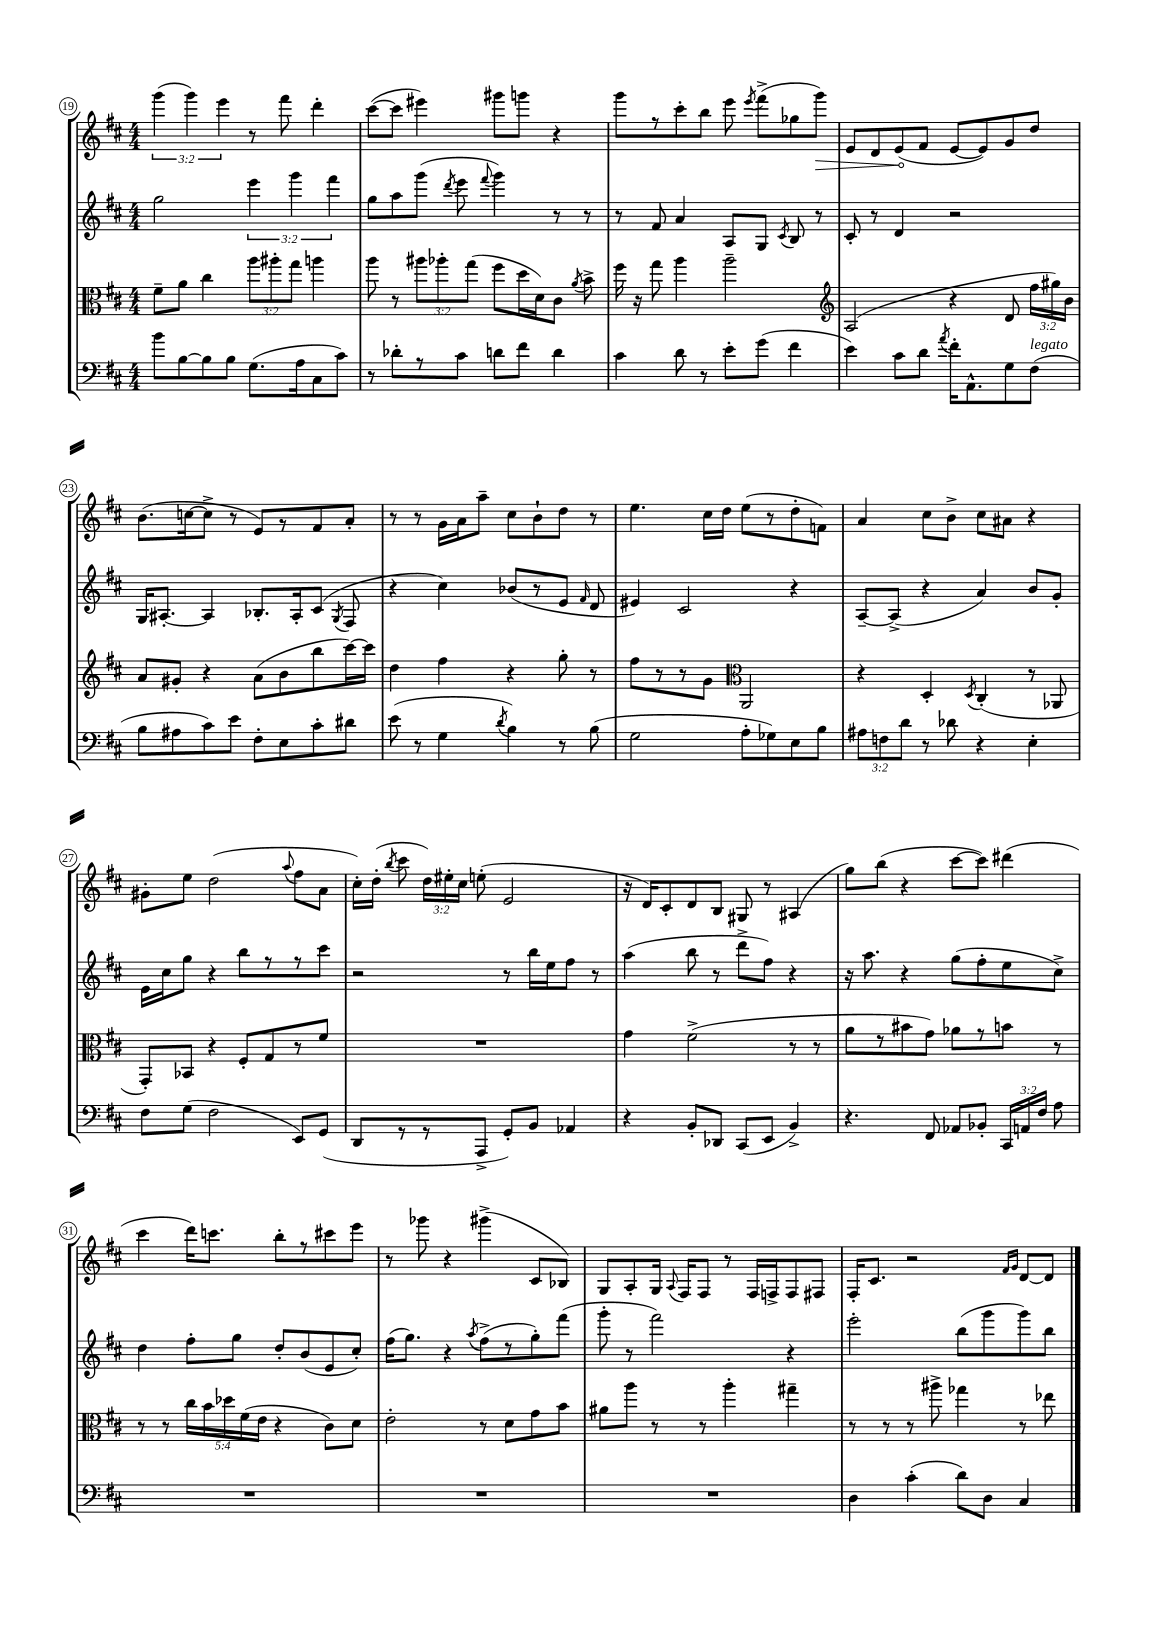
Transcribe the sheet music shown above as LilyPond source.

<<
\new StaffGroup <<
\new Staff = "s0" {
    \clef treble \key d \major \numericTimeSignature \time 4/4 \override Staff.TupletNumber.text = #tuplet-number::calc-fraction-text
    \autoBeamOff \tuplet 3/2 { g'''4( g'''4) e'''4 } r8 fis'''8 d'''4-. |
    cis'''8[~( cis'''8] eis'''4) gis'''8[ g'''8] r4 |
    g'''8[ r8 cis'''8-. b''8] e'''8 \acciaccatura { e'''8 } fis'''8[->( ges''8 \once \override Hairpin.circled-tip = ##t g'''8]\>) |
    e'8[ d'8 e'8\!( fis'8] e'8[~ e'8) g'8 d''8] |
    b'8.[( c''16~ c''8]-> r8 e'8[) r8 fis'8 a'8]-. |
    r8 r8 g'16[ a'16 a''8]-- cis''8[ b'8-! d''8] r8 |
    e''4. cis''16[ d''16] e''8[( r8 d''8-. f'8]) |
    a'4 cis''8[ b'8]-> cis''8[ ais'8] r4 |
    gis'8[-. e''8] d''2( \appoggiatura { a''8 } fis''8[ a'8] |
    cis''16[-.) d''16]-.( \acciaccatura { b''8 } cis'''8 \tuplet 3/2 { d''16[) eis''16-. cis''16] } e''8-.( e'2 |
    r16 d'16[) cis'8-. d'8 b8] gis8 r8 ais4( |
    g''8[) b''8]( r4 cis'''8[~ cis'''8]) dis'''4( |
    cis'''4 d'''16[) c'''8.] b''8[-. r8 cis'''8 e'''8] |
    r8 ges'''8 r4 gis'''4->( cis'8[ bes8]) |
    g8[ a8-. g16] \appoggiatura { a8 } fis16[ fis8] r8 fis16[ f16-> f8 fis8] |
    fis16[-. cis'8.] r2 \grace { fis'16[ g'16] } d'8[~ d'8] \bar "|." |
}
\new Staff = "s1" {
    \clef treble \key d \major \numericTimeSignature \time 4/4 \override Staff.TupletNumber.text = #tuplet-number::calc-fraction-text
    \autoBeamOff g''2 \tuplet 3/2 { e'''4 g'''4 fis'''4 } |
    g''8[ a''8 g'''8]( \acciaccatura { d'''8 } e'''8 \appoggiatura { fis'''8 } g'''4) r8 r8 |
    r8 fis'8 a'4 a8[ g8] \acciaccatura { cis'8 } b8 r8 |
    cis'8-. r8 d'4 r2 |
    g16[ ais8.]~-. ais4 bes8.[-. ais16-. cis'8]( \acciaccatura { g8 } fis8 |
    r4 cis''4) bes'8[( r8 e'8] \grace { fis'16 } d'8 |
    eis'4) cis'2 r4 |
    a8[~-- a8]->( r4 a'4) b'8[ g'8]-. |
    e'16[ cis''16 g''8] r4 b''8[ r8 r8 cis'''8] |
    r2 r8 b''16[ e''16 fis''8] r8 |
    a''4( b''8 r8 d'''8[-> fis''8]) r4 |
    r16 a''8. r4 g''8[( fis''8-. e''8 cis''8]->) |
    d''4 fis''8[-. g''8] d''8[-. b'8( e'8 cis''8]-.) |
    fis''16[( g''8.]) r4 \acciaccatura { a''8 } fis''8[->( r8 g''8-.) fis'''8]( |
    g'''8-. r8 fis'''2) r4 |
    e'''2-. b''8[( g'''8 g'''8) b''8] \bar "|." |
}
\new Staff = "s2" {
    \clef alto \key d \major \numericTimeSignature \time 4/4 \override Staff.TupletNumber.text = #tuplet-number::calc-fraction-text
    \autoBeamOff fis'8[-- a'8] cis''4 \tuplet 3/2 { a''8[ ais''8-. g''8] } a''4 |
    a''8 r8 \tuplet 3/2 { ais''8[ aes''8-. g''8]( } fis''8[ d''16 d'16) cis'8] \acciaccatura { a'8 } b'8-> |
    fis''16 r16 g''8 a''4 a''2-- |
    \clef treble a2( r4 d'8 \tuplet 3/2 { fis''16[ gis''16) b'16] } |
    a'8[ gis'8]-. r4 a'8[( b'8 b''8 cis'''16~) cis'''16] |
    d''4 fis''4 r4 g''8-. r8 |
    fis''8[ r8 r8 g'8] \clef alto a,2 |
    r4 d4-. \acciaccatura { d8 } cis4-.( r8 aes,8 |
    g,8[-.) bes,8] r4 fis8[-. g8 r8 fis'8] |
    R1 |
    g'4 fis'2->( r8 r8 |
    a'8[ r8 bis'8 g'8]) aes'8[ r8 b'8] r8 |
    r8 r8 \tuplet 5/4 { cis''16[ b'16 des''16 fis'16( e'16] } r4 cis'8[) d'8] |
    e'2-. r8 d'8[ g'8 b'8] |
    ais'8[ a''8] r8 r8 a''4-. gis''4-- |
    r8 r8 r8 ais''8-> ges''4 r8 ees''8 \bar "|." |
}
\new Staff = "s3" {
    \clef bass \key d \major \numericTimeSignature \time 4/4 \override Staff.TupletNumber.text = #tuplet-number::calc-fraction-text
    \autoBeamOff b'8[ b8~ b8 b8] g8.[( a16 cis8 cis'8]) |
    r8 des'8[-. r8 cis'8] d'8[ fis'8] d'4 |
    cis'4 d'8 r8 e'8[-. g'8]( fis'4 |
    e'4) cis'8[ d'8] \acciaccatura { a'8 } fis'16[-. a,8.-^ g8 fis8]^\markup { \italic "legato" }( |
    b8[ ais8 cis'8) e'8] fis8[-. e8 cis'8-. dis'8] |
    e'8( r8 g4 \acciaccatura { d'8 } b4) r8 b8( |
    g2 a8[-. ges8) e8 b8] |
    \tuplet 3/2 { ais8[ f8 d'8] } r8 des'8 r4 e4-. |
    fis8[ g8]( fis2 e,8[) g,8]( |
    d,8[ r8 r8 a,,8]-> g,8[-.) b,8] aes,4 |
    r4 b,8[-. des,8] cis,8[( e,8] b,4->) |
    r4. fis,8 aes,8[ bes,8]-. \tuplet 3/2 { cis,16[ a,16 fis16] } a8 |
    R1 |
    R1 |
    R1 |
    d4 cis'4-.( d'8[) d8] cis4 \bar "|." |
}
>>
>>
\layout { \context { \Score currentBarNumber = #19 \override BarNumber.stencil = #(make-stencil-circler 0.1 0.3 ly:text-interface::print) } }
